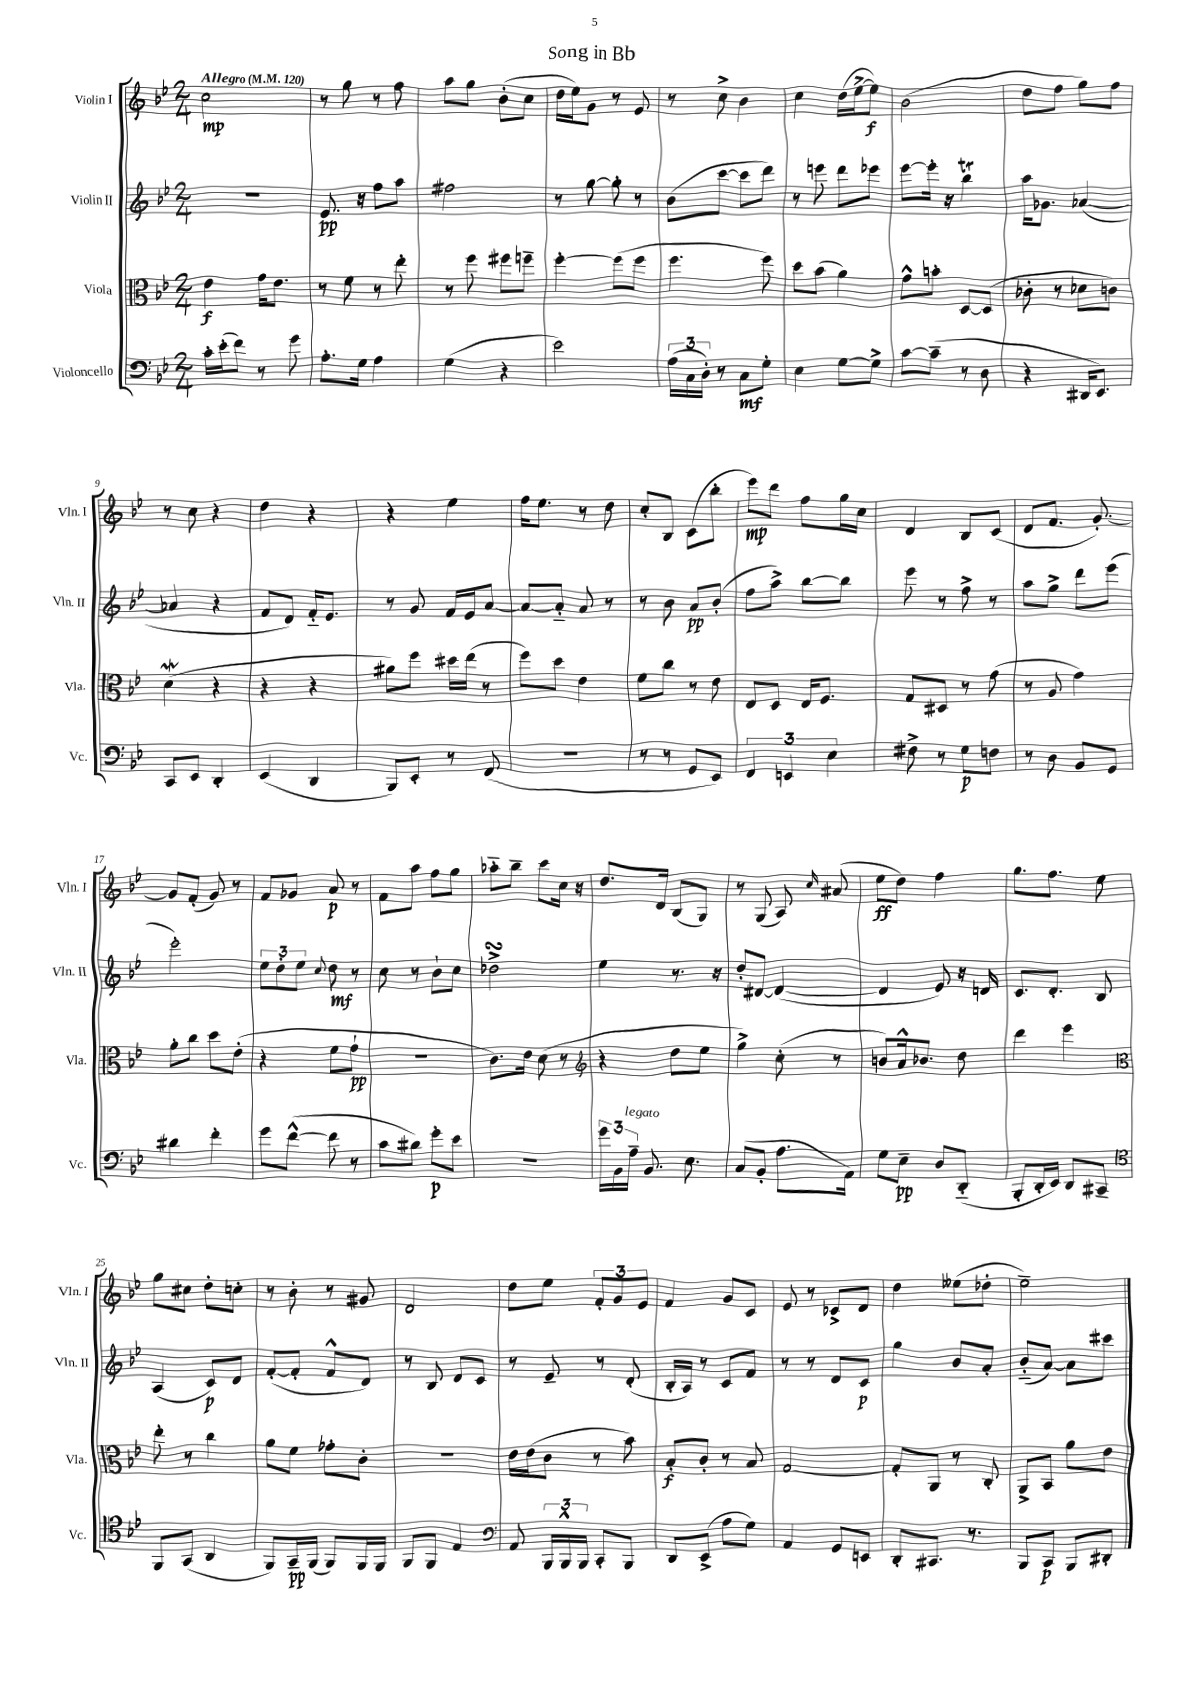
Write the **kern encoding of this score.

**kern	**kern	**kern	**kern
*staff4	*staff3	*staff2	*staff1
*clefF4	*clefC3	*clefG2	*clefG2
*k[b-e-]	*k[b-e-]	*k[b-e-]	*k[b-e-]
*M2/4	*M2/4	*M2/4	*M2/4
*MM120	*MM120	*MM120	*MM120
16c'\LL	4e-\	2r	2cc\
(16e-'\J	.	.	.
8f\J)	.	.	.
8r	16g\LK	.	.
.	8.e-\J	.	.
8g\	.	.	.
=	=	=	=
8.A'\L	8r	8.e-/	8r
.	8f\	.	8gg\
16G\Jk	.	16r	.
4A\	8r	8ff\L	8r
.	8ee-'\	8aa\J	8ff\
=	=	=	=
(4G\	8r	2ff#\	8aa\L
.	8ff\	.	8gg\J
4r	8ff#\L	.	(8b-'\L
.	8ff~\J	.	8cc\J
=	=	=	=
2e-\)	[4ff'\	8r	16dd\LL
.	.	.	16ee-\J)
.	.	[8gg\	8g\J
.	(8ff\]L	8gg'\]	8r
.	8ff\J	8r	8e-/
=	=	=	=
(24A\LL	4.ff\	(8b-\L	8r
24C\	.	.	.
24D'\JJ)	.	.	.
8r	.	[8ccc\J	8cc^\
8C\L	.	8ccc\]L	4b-\
8G'\J	8ff\)	8ddd\J)	.
=	=	=	=
4E-\	8dd\L	8r	4cc\
.	(8b-\J	8eee\	.
[8G\L	4a\)	8ddd\L	(16dd\LL
.	.	.	[16ee-^\J
8G^\]J	.	8eee-\J	8ee-\]J)
=	=	=	=
[8c\L	8g^^\L	[8eee-\L	(2b-\
(8c~\]J	8b'\J	16eee-'\]Jk	.
.	.	16r	.
8r	[8D/L	4bb-\	.
8D\	(8D/]J	.	.
=	=	=	=
4r	8c-'\	16aa\LK	8dd\L
.	.	8.g-\J	.
.	8r	.	8ff\J
16DD#/LK	8d-\L	([4a-/	8gg\L)
8.EE-/J)	.	.	.
.	8c\J)	.	8ff\J
=	=	=	=
8CC/L	(4d\	4a-/]	8r
8EE-/J	.	.	8cc\
4DD'/	4r	4r	4r
=	=	=	=
(4EE-/	4r	8f/L	4dd\
.	.	8d/J)	.
4DD/	4r	16f'~/LK	4r
.	.	8.e-/J	.
=	=	=	=
8BBB-/L)	8a#\L)	8r	4r
8EE-'/J	8ff\J	8g/	.
8r	16dd#\LL	16f/LL	4ee-\
.	(16ee-\JJ	16e-/J	.
(8FF/	8r	[8a/J	.
=	=	=	=
2r	8ff\L)	8a/_L	16ff\LK
.	.	.	8.ee-\J
.	8dd\J	8a'~/]J	.
.	4e-\	8a/	8r
.	.	8r	8dd\
=	=	=	=
8r	8f\L	8r	8cc'/L
8r	8cc\J	8b-\	8B-/J
8GG/L	8r	8a/L	(8c\L
8EE-/J)	8e-\	(8b-'/J	8bb-'\J
=	=	=	=
6FF/	8E-/L	8ff\L	8eee-\L)
.	8D/J	8aa^\J)	8ddd\J
6EE/	.	.	.
.	16E-/LK	[8bb-\L	8ff\L
.	8.F/J	.	.
6E-\	.	.	.
.	.	8bb-\]J	16gg\L
.	.	.	16cc\JJ
=	=	=	=
8F#^\	8G/L	8eee-\	4d/
8r	8D#/J	8r	.
8G\L	8r	8ff^\	8B-/L
8F\J	(8g\	8r	(8c/J
=	=	=	=
8r	8r	8aa\L	8d/L
8D\	8A/	8gg^\J	8.f/J
8BB-/L	4g\)	8ddd\L	.
.	.	.	[8.g'/)
8GG/J	.	(8eee-\J	.
=	=	=	=
4d#\	8a'\L	2eee-'\)	8g/]L
.	8cc\J	.	(8f'/J
4f'\	8dd\L	.	8g/)
.	(8e-'\J	.	8r
=	=	=	=
8g\L	4r	12ee-\L	8f/L
.	.	12dd'\	.
([8f^^\J	.	.	8g-/J
.	.	12ee-\J	.
.	.	8qqcc/	.
8f\]	8f\L	8dd\	8a/
8r	8g`\J	8r	8r
=	=	=	=
8c\L	2r	8cc\	8f\L
8d#\J)	.	8r	8aa\J
8g'\L	.	8b-`\L	8ff\L
8e-\J	.	8cc\J	8gg\J
=	=	=	=
2r	8.c\L)	2dd-^\	8aa-'~\L
.	.	.	8bb-~\J
.	16e-\Jk	.	.
.	(8d\	.	8ccc\L
.	8r	.	16cc\Jk
.	.	.	16r
=	=	=	=
*	*clefG2	*	*
24g\LL	4r	4ee-\	8.dd/L
24BB-\	.	.	.
24A~\JJ	.	.	.
8.BB-/	.	.	.
.	.	.	16d/Jk
.	8dd\L	8.r	(8B-/L
8.E-\	.	.	.
.	8ee-\J	.	8G/J)
.	.	16r	.
=	=	=	=
(8C/L	4gg^\)	8dd'/L	8r
8BB-'/J	.	[8d#/J	(8G/
8.A\L	(8cc'\	(4d#/_	8A/)
.	.	.	16qqcc/
.	8r	.	(8a#/
16AA\Jk)	.	.	.
=	=	=	=
8G\L	8b/L)	4d#/]	8ee-\L
8E-~\J	16a^^/k	.	8dd\J)
.	8.b-/J	.	.
8D/L	.	8e-/)	4ff\
(8DD'~/J	8dd\	16r	.
.	.	16d/	.
=	=	=	=
8BBB-'/L	4ddd\	8.c/L	8.gg\L
16DD'/L	.	.	.
16EE-/JJ)	.	8.d'/J	8.ff\J
8DD/L	4eee-\	.	.
8CC#~/J	.	8B-/	8ee-\
=	=	=	=
*clefC4	*clefC3	*	*
8FF/L	8ee-'\	(4A/	8gg\L
(8GG/J	8r	.	8cc#\J
4AA/	4cc\	8c/L)	8dd'\L
.	.	8d/J	8cc'\J
=	=	=	=
8FF/L)	8a\L	([8f'/L	8r
16GG~/L	8f\J	8f'/]J	8b-'\
(16FF/JJ	.	.	.
8FF/L)	8g-'\L	8f^^/L	8r
16FF/L	8c'\J	8d/J)	8g#/
16FF/JJ	.	.	.
=	=	=	=
8FF/L	2r	8r	2d/
8FF/J	.	8B-/	.
4E-/	.	8d/L	.
.	.	8c/J	.
=	=	=	=
*clefF4	*	*	*
8AA/	16e-\LL	8r	8dd\L
.	(16e-\J	.	.
24BBB-/LL	8c\J	8e-~/	8ee-\J
24BBB-^^/	.	.	.
24BBB-/JJ	.	.	.
8CC'/L	8r	8r	12f'/L
.	.	.	12g/
8BBB-/J	8b-\)	(8d'/	.
.	.	.	12e-/J
=	=	=	=
8DD/L	8B-'/L	16B-'/LL	4f/
.	.	16A/JJ)	.
(8EE-^/J	8c'/J	8r	.
8A\L	8r	8c/L	8g/L
8G\J)	8B-/	8f/J	8c/J
=	=	=	=
4AA/	[2G/	8r	8e-/
.	.	8r	8r
8GG/L	.	8d/L	8c-^/L
8EE/J	.	8c/J	8d/J
=	=	=	=
8DD'/L	8G'/]L	4gg\	4dd\
8.CC#/J	8AA/J	.	.
.	8r	8b-/L	(8ee--\L
8.r	.	.	.
.	8C'/	8a'/J	8dd-'\J
=	=	=	=
8BBB-/L	8AA^/L	(8b-'~/L	2ee-~\)
8CC/J	8BB-/J	[8a/J)	.
8BBB-/L	8a\L	8a\]L	.
8DD#'/J	8e-\J	8ccc#\J	.
==	==	==	==
*-	*-	*-	*-
